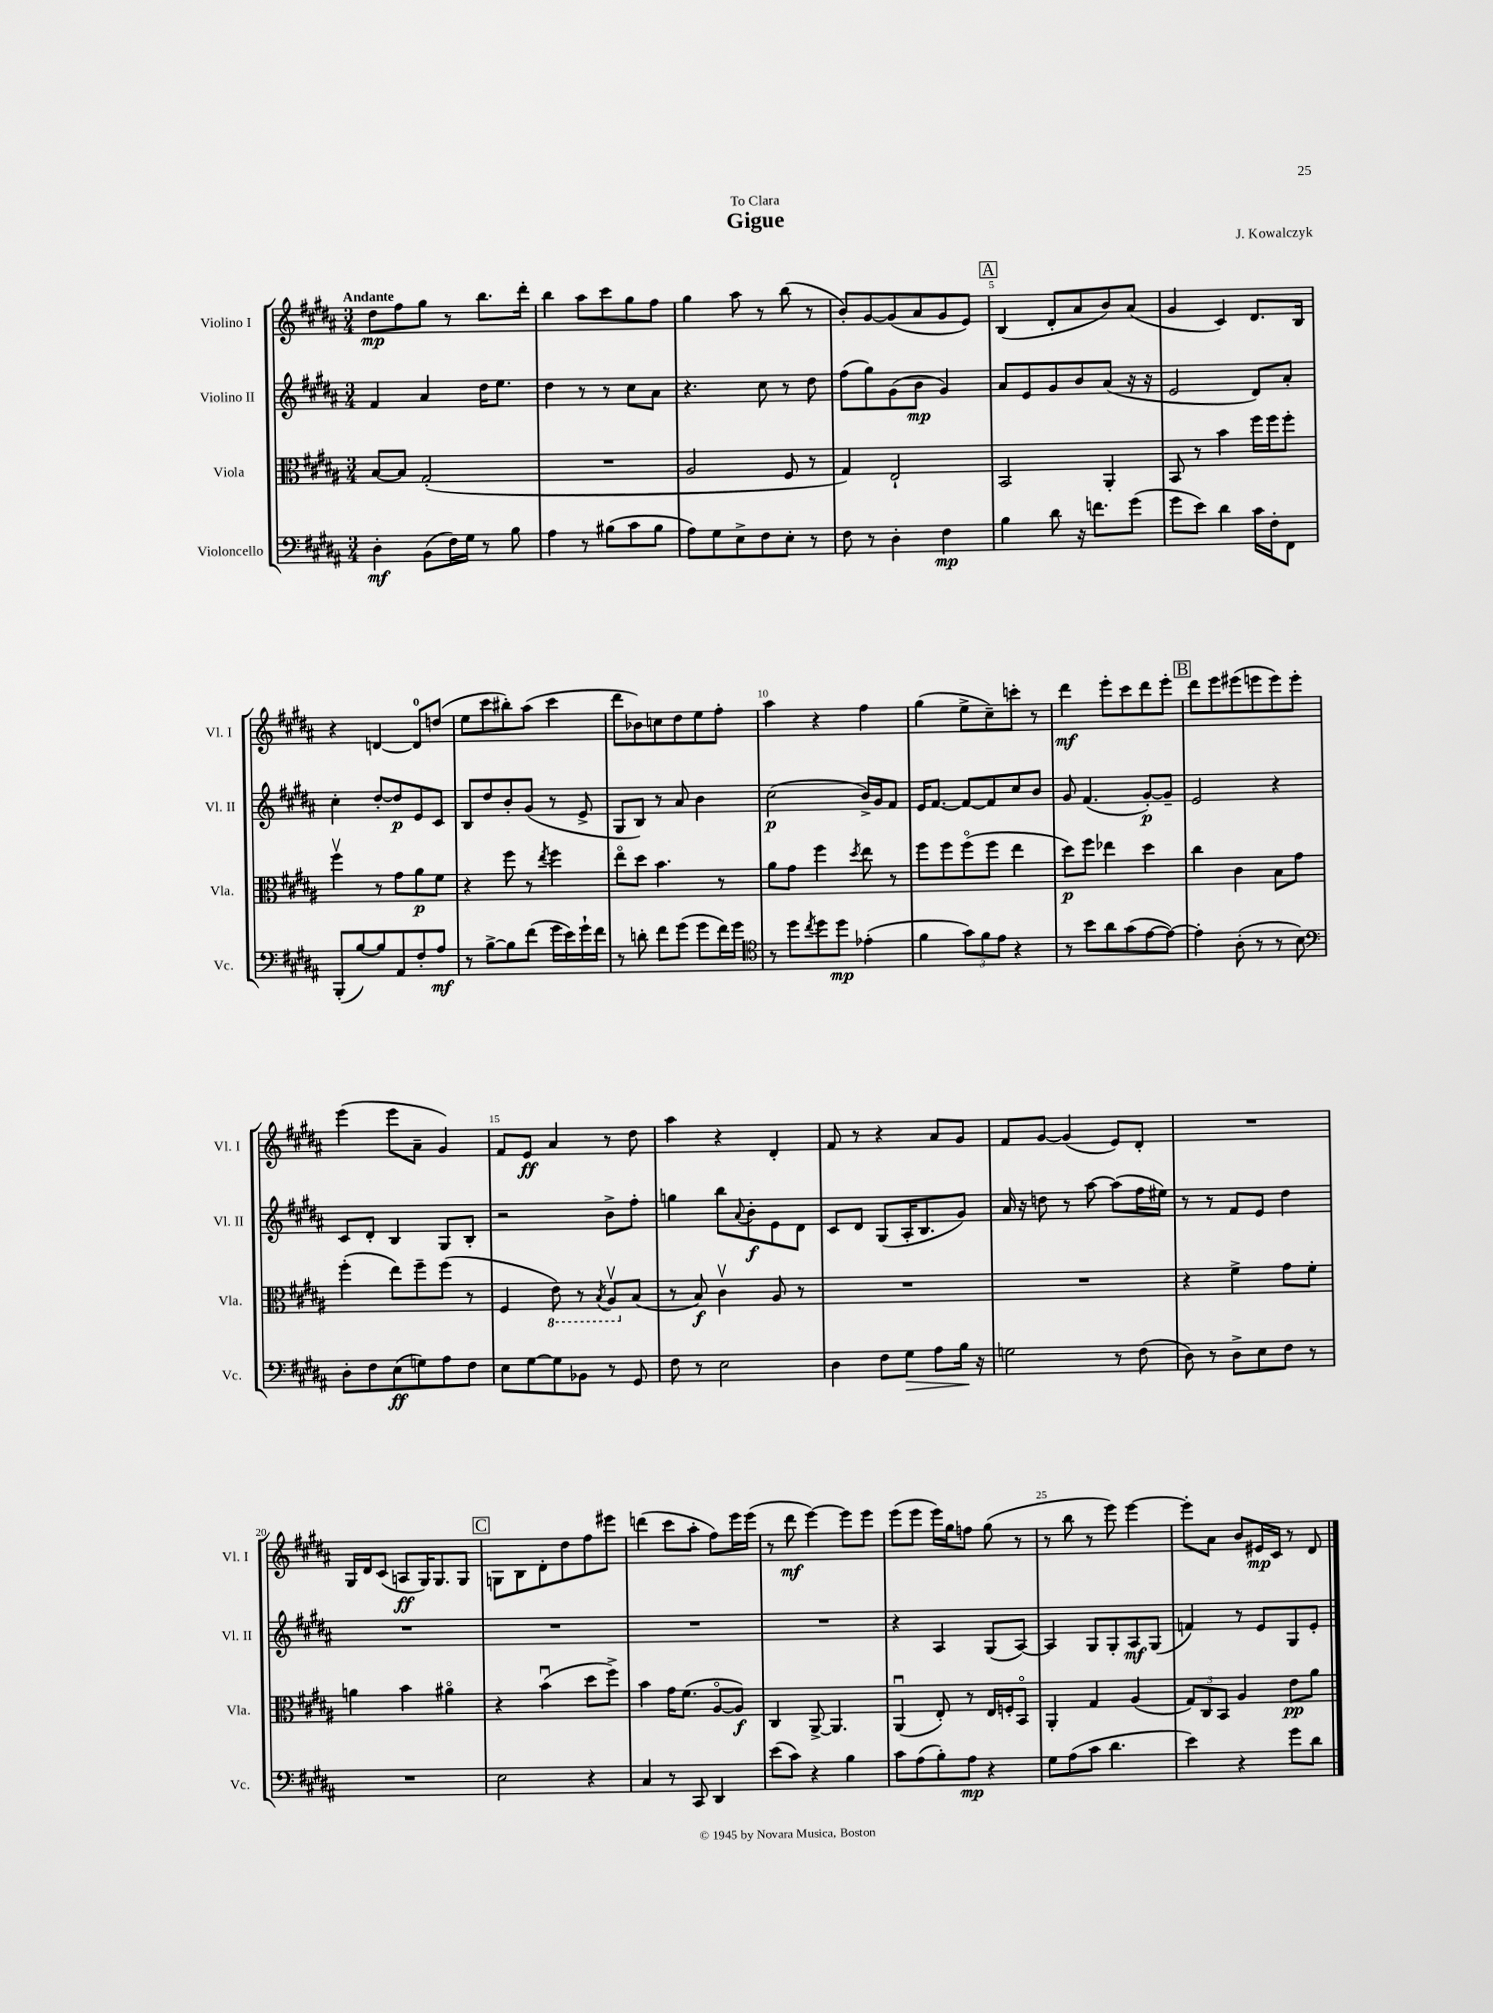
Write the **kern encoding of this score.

**kern	**dynam	**kern	**dynam	**kern	**dynam	**kern	**dynam
*part4	*part4	*part3	*part3	*part2	*part2	*part1	*part1
*staff4	*staff4	*staff3	*staff3	*staff2	*staff2	*staff1	*staff1
*I"Violoncello	*	*I"Viola	*	*I"Violino II	*	*I"Violino I	*
*I'Vc.	*	*I'Vla.	*	*I'Vl. II	*	*I'Vl. I	*
*clefF4	*	*clefC3	*	*clefG2	*	*clefG2	*
*k[f#c#g#d#a#]	*	*k[f#c#g#d#a#]	*	*k[f#c#g#d#a#]	*	*k[f#c#g#d#a#]	*
*M3/4	*	*M3/4	*	*M3/4	*	*M3/4	*
=1	=1	=1	=1	=1	=1	=1	=1
!	!	!	!	!	!	!LO:TX:a:B:t=Andante	!
4D#'\	mf	[8B/L	.	4f#/	.	8dd#\L	mp
.	.	8B/J]	.	.	.	8ff#\	.
(8BB\L	.	(2G#'/	.	4a#/	.	8gg#\J	.
16F#\L)	.	.	.	.	.	8r	.
16G#\JJ	.	.	.	.	.	.	.
8r	.	.	.	16dd#\KL	.	8.bb\L	.
.	.	.	.	8.ee\J	.	.	.
8B\	.	.	.	.	.	.	.
.	.	.	.	.	.	16ddd#'\Jk	.
=2	=2	=2	=2	=2	=2	=2	=2
4A#\	.	2.r	.	4dd#\	.	4bb\	.
8r	.	.	.	8r	.	8aa#\L	.
(8B#X\L	.	.	.	8r	.	8ccc#\	.
8c#\	.	.	.	8cc#\L	.	8gg#\	.
8B#\J	.	.	.	8a#\J	.	8ff#\J	.
=3	=3	=3	=3	=3	=3	=3	=3
8A#\L)	.	2A#/	.	4.r	.	4gg#\	.
8G#\	.	.	.	.	.	.	.
8E^\	.	.	.	.	.	8aa#\	.
8F#\	.	.	.	8cc#\	.	8r	.
8E'\J	.	8F#/	.	8r	.	(8bb\	.
8r	.	8r	.	8dd#\	.	8r	.
=4	=4	=4	=4	=4	=4	=4	=4
8F#\	.	4G#/)	.	(8ff#\L	.	8b'/L)	.
8r	.	.	.	8gg#\)	.	[8g#/	.
4D#'\	.	2E`/	.	(8g#\	.	(8g#/]	.
.	.	.	.	8b\J	mp	8a#/	.
4F#\	mp	.	.	4g#/)	.	8g#/	.
.	.	.	.	.	.	8e/J)	.
!!LO:REH:place=s1:t=A
=5	=5	=5	=5	=5	=5	=5	=5
4B\	.	2BB/	.	8a#/L	.	(4B/	.
.	.	.	.	8e/	.	.	.
8d#\	.	.	.	8g#/	.	8d#'/L	.
16r	.	.	.	8b/	.	8a#/	.
8.fn\L	.	.	.	.	.	.	.
.	.	4AA#'/	.	(8a#/J	.	8b/)	.
(8g#\J	.	.	.	16r	.	(8a#/J	.
.	.	.	.	16r	.	.	.
=6	=6	=6	=6	=6	=6	=6	=6
8g#\L	.	8BB/	.	2e/	.	4g#/	.
8e\J)	.	8r	.	.	.	.	.
4d#\	.	4b\	.	.	.	4c#/)	.
16c#\LL	.	16ff#\LL	.	8d#/L)	.	8.d#/L	.
16F#'\J	.	16ff#\J	.	.	.	.	.
8FF#\J	.	8ff#'\J	.	8a#'/J	.	.	.
.	.	.	.	.	.	16B/Jk	.
!!LO:LB:g=z
=7	=7	=7	=7	=7	=7	=7	=7
(8BBB'/L	.	4ff#v\	.	4cc#'\	.	4r	.
[8B/)	.	.	.	.	.	.	.
8B/]	.	8r	.	[8dd#'/L	.	[4dn/	.
8AA#/	.	8g#\L	.	8dd#/]	p	.	.
8F#'/	.	8a#\	p	8e/	.	8d/L]	.
8A#/J	mf	8f#\J	.	8c#/J	.	(8ddn/J	.
=8	=8	=8	=8	=8	=8	=8	=8
8r	.	4r	.	8B/L	.	8ee\L	.
[8B^\L	.	.	.	8dd#/	.	8ccc#\	.
8B\]	.	8ff#\	.	8b'/	.	8bb#X'\)	.
(8f#\J	.	8r	.	(8g#/J	.	(8aa#\J	.
.	.	8qee/	.	.	.	.	.
16g#\LL	.	4ff#\	.	8r	.	4ccc#\	.
16e\)	.	.	.	.	.	.	.
16g#`\	.	.	.	8e^/	.	.	.
16f#\JJ	.	.	.	.	.	.	.
=9	=9	=9	=9	=9	=9	=9	=9
8r	.	8ee\L	.	8G#/L	.	8ddd#\L	.
8dn'\	.	8dd#\J	.	8B/J)	.	8b-X\)	.
8f#\L	.	4.b\	.	8r	.	8ccn\	.
(8g#\J	.	.	.	8a#/	.	8dd#\	.
8g#\L	.	.	.	4b\	.	8ee\	.
16f#\L)	.	8r	.	.	.	8ff#'\J	.
16g#\JJ	.	.	.	.	.	.	.
=10	=10	=10	=10	=10	=10	=10	=10
*clefC4	*	*	*	*	*	*	*
8r	.	8a#\L	.	(2cc#\	p	4aa#\	.
8dd#\L	.	8g#\J	.	.	.	.	.
8qcc#/	.	.	.	.	.	.	.
8dd#\	.	4ff#\	.	.	.	4r	.
8dd#\J	mp	.	.	.	.	.	.
.	.	8qdd#/	.	.	.	.	.
(4e-X'\	.	8ee\	.	16b^/LL)	.	4ff#\	.
.	.	.	.	16g#/J	.	.	.
.	.	8r	.	8f#/J	.	.	.
=11	=11	=11	=11	=11	=11	=11	=11
4f#\	.	8ff#\L	.	16e/KL	.	(4gg#\	.
.	.	.	.	[8.f#/J	.	.	.
.	.	8ff#\	.	.	.	.	.
12g#\L)	.	(8ff#\	.	8f#/L_	.	8ee^\L	.
12f#\	.	.	.	.	.	.	.
.	.	8ff#\J	.	8f#/]	.	8cc#~\)	.
12e\J	.	.	.	.	.	.	.
4r	.	4ee\	.	8cc#/	.	8cccn'\J	.
.	.	.	.	8b/J	.	8r	.
=12	=12	=12	=12	=12	=12	=12	=12
8r	.	8dd#\L)	p	8g#/	.	4ddd#\	mf
8b\L	.	8ff#\J	.	(4.f#/	.	.	.
8a#\	.	4ee-X\	.	.	.	8eee'\L	.
(8g#\	.	.	.	.	.	8ccc#\	.
[8e\	.	4dd#\	.	[8g#'/L)	p	8ddd#\	.
8e\J_)	.	.	.	8g#~/J]	.	8eee'\J	.
!!LO:REH:place=s1:t=B
=13	=13	=13	=13	=13	=13	=13	=13
4e'\]	.	4cc#\	.	2e/	.	8ddd#\L	.
.	.	.	.	.	.	8eee\	.
(8A#'\	.	4c#\	.	.	.	(8eee#X\	.
8r	.	.	.	.	.	8eeen\	.
8r	.	8B\L	.	4r	.	8eee\)	.
8B\)	.	8g#\J	.	.	.	8eee'\J	.
!!LO:LB:g=z
=14	=14	=14	=14	=14	=14	=14	=14
*clefF4	*	*	*	*	*	*	*
8D#'\L	.	(4ff#'\	.	8c#/L	.	(4eee\	.
8F#\	.	.	.	8d#'/J	.	.	.
(8E\	ff	8ee\L)	.	4B/	.	8eee\L	.
8Gn\)	.	8ff#~\	.	.	.	8a#~\J	.
8A#\	.	(8ff#\J	.	8G#/L	.	4g#/)	.
8F#\J	.	8r	.	8B'/J	.	.	.
=15	=15	=15	=15	=15	=15	=15	=15
8E\L	.	4F#/	.	2r	.	8f#/L	.
[8G#\	.	.	.	.	.	8e/J	ff
*	*	*8ba	*	*	*	*	*
8G#\]	.	8E\)	.	.	.	4a#/	.
8BB-X\J	.	8r	.	.	.	.	.
.	.	8qBB/	.	.	.	.	.
8r	.	8AA#v/L	.	8b^\L	.	8r	.
*	*	*X8ba	*	*	*	*	*
8GG#/	.	(8B/J	.	8ff#'\J	.	8dd#\	.
=16	=16	=16	=16	=16	=16	=16	=16
8F#\	.	8r	.	4ggn\	.	4aa#\	.
8r	.	8B/)	f	.	.	.	.
2E\	.	4c#v\	.	8bb\L	.	4r	.
.	.	.	.	8qqa#/	.	.	.
.	.	.	.	8b'\	f	.	.
.	.	8A#/	.	8e\	.	4d#'/	.
.	.	8r	.	8d#\J	.	.	.
=17	=17	=17	=17	=17	=17	=17	=17
4D#\	.	2.r	.	8c#/L	.	8f#/	.
.	.	.	.	8d#/J	.	8r	.
8F#\L	.	.	.	(8G#/L	.	4r	.
!	!LO:HP:b	!	!	!	!	!	!
8G#\J	>	.	.	16A#'/K	.	.	.
.	.	.	.	8.B/	.	.	.
8A#\L	.	.	.	.	.	8a#/L	.
16B\Jk	.	.	.	8g#/J)	.	8g#/J	.
16r	]	.	.	.	.	.	.
=18	=18	=18	=18	=18	=18	=18	=18
2Gn\	.	2.r	.	16a#/	.	8f#/L	.
.	.	.	.	16r	.	.	.
.	.	.	.	8ddn\	.	[8g#/J	.
.	.	.	.	8r	.	(4g#/]	.
.	.	.	.	[8aa#\	.	.	.
8r	.	.	.	(8aa#\L]	.	8e/L)	.
(8F#\	.	.	.	16ff#\L	.	8d#'/J	.
.	.	.	.	16ee#X\JJ)	.	.	.
=19	=19	=19	=19	=19	=19	=19	=19
8D#\)	.	4r	.	8r	.	2.r	.
8r	.	.	.	8r	.	.	.
8D#^\L	.	4f#^\	.	8f#/L	.	.	.
8E\	.	.	.	8e/J	.	.	.
8F#\J	.	8g#\L	.	4dd#\	.	.	.
8r	.	8f#'\J	.	.	.	.	.
!!LO:LB:g=z
=20	=20	=20	=20	=20	=20	=20	=20
2.r	.	4an\	.	2.r	.	16G#/LL	.
.	.	.	.	.	.	16d#/J	.
.	.	.	.	.	.	(8c#/J	.
.	.	4b\	.	.	.	8An/L	ff
.	.	.	.	.	.	16G#/K)	.
.	.	.	.	.	.	8.G#/	.
.	.	4a#X\	.	.	.	.	.
.	.	.	.	.	.	8G#/J	.
!!LO:REH:place=s1:t=C
=21	=21	=21	=21	=21	=21	=21	=21
2E\	.	4r	.	2.r	.	8Gn\L	.
.	.	.	.	.	.	8B\	.
.	.	(4bu\	.	.	.	8d#'\	.
.	.	.	.	.	.	8dd#\	.
4r	.	8dd#\L	.	.	.	8ff#\	.
.	.	8ff#^\J)	.	.	.	8eee#X\J	.
=22	=22	=22	=22	=22	=22	=22	=22
4C#/	.	4b\	.	2.r	.	(4dddn\	.
8r	.	16g#\KL	.	.	.	8ccc#\L	.
.	.	(8.f#\J	.	.	.	.	.
8CC#/	.	.	.	.	.	8aa#'\J	.
4DD#/	.	[8A#/L	.	.	.	8ff#\L)	.
.	.	8A#/J])	f	.	.	16eee\L	.
.	.	.	.	.	.	(16eee\JJ	.
=23	=23	=23	=23	=23	=23	=23	=23
(8e\L	.	4C#/	.	2.r	.	8r	.
8c#\J)	.	.	.	.	.	8ddd#\	mf
4r	.	[8AA#^/	.	.	.	[4eee\)	.
.	.	4.AA#/]	.	.	.	.	.
4B\	.	.	.	.	.	8eee\L]	.
.	.	.	.	.	.	8eee\J	.
=24	=24	=24	=24	=24	=24	=24	=24
8c#\L	.	(4AA#u/	.	4r	.	(8eee\L	.
(8A#\	.	.	.	.	.	8eee\J	.
8B'\)	.	8E'/)	.	4A#/	.	16eee\LL)	.
.	.	.	.	.	.	16gg#\J	.
8A#\J	mp	8r	.	.	.	8ffn\J	.
4r	.	16E/LL	.	(8G#/L	.	(8gg#\	.
.	.	16Fn'/J	.	.	.	.	.
.	.	8BB/J	.	[8A#/J)	.	8r	.
=25	=25	=25	=25	=25	=25	=25	=25
8G#\L	.	4AA#'/	.	4A#/]	.	8r	.
(8A#\	.	.	.	.	.	8bb\	.
8c#\J	.	4G#/	.	8G#/L	.	8r	.
4.d#\	.	.	.	8G#'/	.	8eee\)	.
.	.	(4A#/	.	8A#/	mf	[4eee\	.
.	.	.	.	(8G#/J	.	.	.
=26	=26	=26	=26	=26	=26	=26	=26
4e\)	.	12G#/L)	.	4fn/)	.	8eee'\L]	.
.	.	12C#/	.	.	.	.	.
.	.	.	.	.	.	8a#\J	.
.	.	12BB/J	.	.	.	.	.
4r	.	4A#/	.	8r	.	8b/L	.
.	.	.	.	8e/L	.	16e#X/L	mp
.	.	.	.	.	.	16c#/JJ	.
8g#\L	.	8e\L	pp	8G#/	.	8r	.
8d#\J	.	8a#\J	.	8e'/J	.	8d#/	.
==	==	==	==	==	==	==	==
*-	*-	*-	*-	*-	*-	*-	*-
